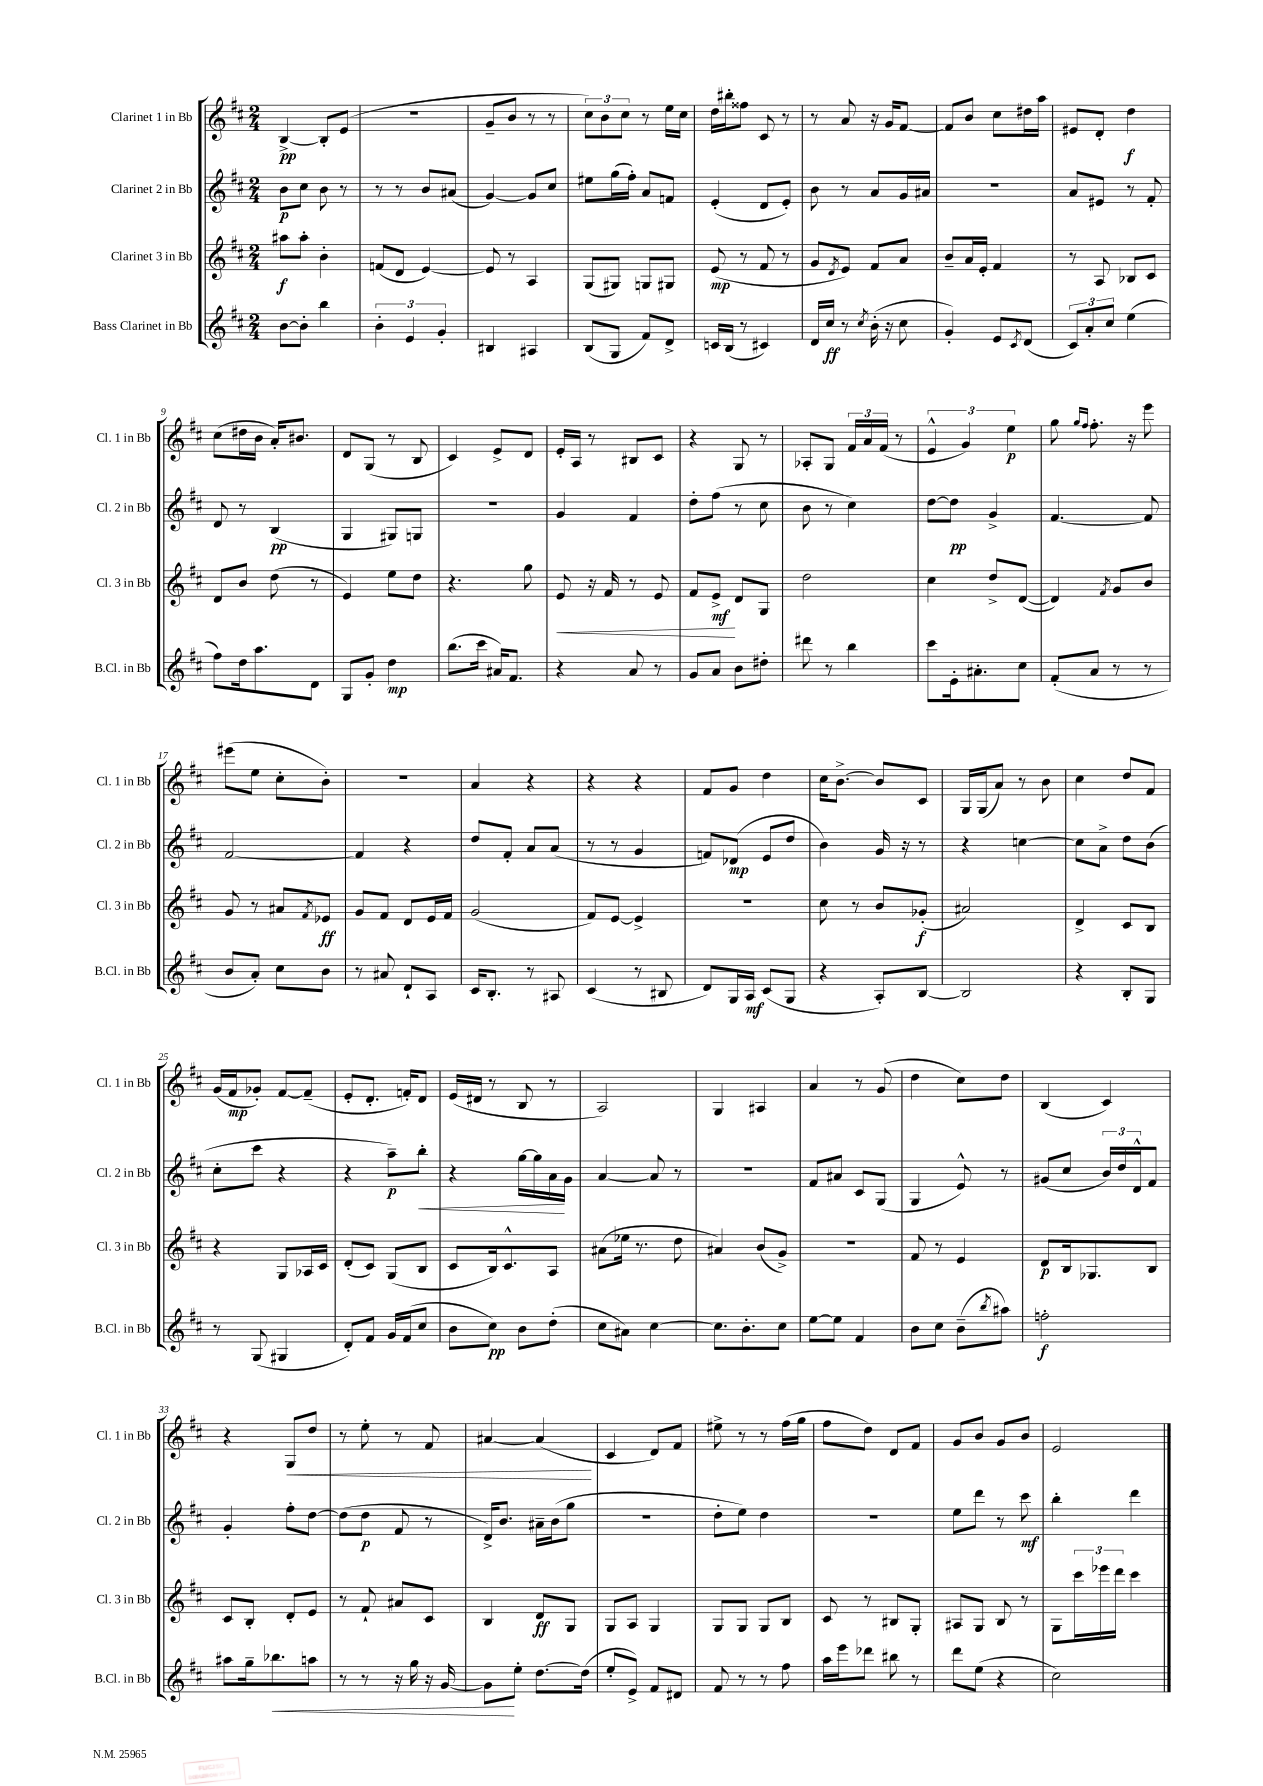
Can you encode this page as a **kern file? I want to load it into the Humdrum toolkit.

**kern	**dynam	**kern	**dynam	**kern	**dynam	**kern	**dynam
*part4	*part4	*part3	*part3	*part2	*part2	*part1	*part1
*staff4	*staff4	*staff3	*staff3	*staff2	*staff2	*staff1	*staff1
*I"Bass Clarinet in Bb	*	*I"Clarinet 3 in Bb	*	*I"Clarinet 2 in Bb	*	*I"Clarinet 1 in Bb	*
*I'B.Cl. in Bb	*	*I'Cl. 3 in Bb	*	*I'Cl. 2 in Bb	*	*I'Cl. 1 in Bb	*
*clefG2	*	*clefG2	*	*clefG2	*	*clefG2	*
*k[f#c#]	*	*k[f#c#]	*	*k[f#c#]	*	*k[f#c#]	*
*M2/4	*	*M2/4	*	*M2/4	*	*M2/4	*
=1	=1	=1	=1	=1	=1	=1	=1
[8b\L	.	8aa#X\L	f	8b\L	p	[4B^/	pp
8b'\J]	.	8aa#'\J	.	8cc#\J	.	.	.
4bb\	.	4b'\	.	8b\	.	8B'/L]	.
.	.	.	.	8r	.	(8e/J	.
=2	=2	=2	=2	=2	=2	=2	=2
6b'\	.	(8fn/L	.	8r	.	2r	.
.	.	8d/J	.	8r	.	.	.
6e/	.	.	.	.	.	.	.
.	.	[4e/)	.	8b/L	.	.	.
6g'/	.	.	.	.	.	.	.
.	.	.	.	(8a#X/J	.	.	.
=3	=3	=3	=3	=3	=3	=3	=3
4B#X/	.	8e/]	.	[4g/)	.	8g~/L	.
.	.	8r	.	.	.	8b/J	.
4A#X/	.	4A/	.	8g/L]	.	8r	.
.	.	.	.	8cc#/J	.	8r	.
=4	=4	=4	=4	=4	=4	=4	=4
(8B/L	.	(8G/L	.	8ee#X\L	.	12cc#\L)	.
.	.	.	.	.	.	12b\	.
8G/J	.	8G#X/J)	.	(16gg\L	.	.	.
.	.	.	.	.	.	12cc#\J	.
.	.	.	.	16ff#'\JJ)	.	.	.
8f#/L)	.	8Gn/L	.	8a/L	.	8r	.
8d^/J	.	8G#X/J	.	8fn/J	.	16ee\LL	.
.	.	.	.	.	.	16cc#\JJ	.
=5	=5	=5	=5	=5	=5	=5	=5
16cn/LL	.	(8e/	mp	(4e'/	.	16dd\LL	.
(16B/JJ	.	.	.	.	.	16bb#X'\J	.
8r	.	8r	.	.	.	8ff##X\J	.
4c#X/)	.	8f#/	.	8d/L	.	8c#/	.
.	.	8r	.	8e'/J)	.	8r	.
=6	=6	=6	=6	=6	=6	=6	=6
16d/LL	.	8g/L	.	8b\	.	8r	.
16cc#/JJ	ff	.	.	.	.	.	.
.	.	8qd/	.	.	.	.	.
8r	.	8e/J)	.	8r	.	8a/	.
8qcc#/	.	.	.	.	.	.	.
(16b'\	.	8f#/L	.	8a/L	.	16r	.
16r	.	.	.	.	.	16g/KL	.
8cc#\	.	8a/J	.	16g/L	.	[8f#/J	.
.	.	.	.	16a#X/JJ	.	.	.
=7	=7	=7	=7	=7	=7	=7	=7
4g'/)	.	8b~/L	.	2r	.	8f#/L]	.
.	.	16a/L	.	.	.	8b/J	.
.	.	16e'/JJ	.	.	.	.	.
8e/L	.	4f#/	.	.	.	8cc#\L	.
8qc#/	.	.	.	.	.	.	.
(8d/J	.	.	.	.	.	16dd#X\L	.
.	.	.	.	.	.	16aa\JJ	.
=8	=8	=8	=8	=8	=8	=8	=8
12c#/L)	.	8r	.	8a/L	.	8e#X/L	.
12a'/	.	.	.	.	.	.	.
.	.	8A/	.	8e#X/J	.	8d'/J	.
12cc#/J	.	.	.	.	.	.	.
(4ee\	.	8B-X/L	.	8r	.	4dd\	f
.	.	8c#/J	.	8f#'/	.	.	.
!!LO:LB:g=z
=9	=9	=9	=9	=9	=9	=9	=9
8ff#\L)	.	8d/L	.	8d/	.	(8cc#\L	.
16dd\k	.	8b/J	.	8r	.	16dd#X\L	.
8.aa\	.	.	.	.	.	16b\JJ	.
.	.	(8dd\	.	(4B/	pp	16a'/KL)	.
.	.	.	.	.	.	8.b#X/J	.
8d\J	.	8r	.	.	.	.	.
=10	=10	=10	=10	=10	=10	=10	=10
8G/L	.	4e/)	.	4G/	.	8d/L	.
8g'/J	.	.	.	.	.	(8G/J	.
4dd\	mp	8ee\L	.	8G#X/L)	.	8r	.
.	.	8dd\J	.	8Gn/J	.	8B/	.
=11	=11	=11	=11	=11	=11	=11	=11
(8.bb\L	.	4.r	.	2r	.	4c#/)	.
16ccc#\Jk	.	.	.	.	.	.	.
16a#X/KL)	.	.	.	.	.	8e^/L	.
8.f#/J	.	.	.	.	.	.	.
.	.	8gg\	.	.	.	8d/J	.
=12	=12	=12	=12	=12	=12	=12	=12
!	!	!	!LO:HP:b	!	!	!	!
4r	.	8e/	<	4g/	.	16e'/LL	.
.	.	.	.	.	.	16A/JJ	.
.	.	16r	.	.	.	8r	.
.	.	16f#/	.	.	.	.	.
8a/	.	8r	.	4f#/	.	8B#X/L	.
8r	.	8e/	.	.	.	8c#/J	.
=13	=13	=13	=13	=13	=13	=13	=13
8g/L	.	8f#/L	.	8dd'\L	.	4r	.
8a/J	.	8e^/J	mf	(8ff#\J	.	.	.
8b\L	.	8d/L	[	8r	.	8G/	.
8dd#X'\J	.	8G/J	.	8cc#\	.	8r	.
=14	=14	=14	=14	=14	=14	=14	=14
8ddd#X\	.	2dd\	.	8b\	.	8A-X'/L	.
8r	.	.	.	8r	.	8G/J	.
4bb\	.	.	.	4cc#\)	.	24f#/LL	.
.	.	.	.	.	.	24a/	.
.	.	.	.	.	.	(24f#/JJ	.
.	.	.	.	.	.	8r	.
=15	=15	=15	=15	=15	=15	=15	=15
8ccc#\L	.	4cc#\	.	[8dd\L	.	6e^^/	.
16e'\k	.	.	.	8dd\J]	pp	.	.
.	.	.	.	.	.	6g/)	.
8.a#X'\	.	.	.	.	.	.	.
.	.	8dd^/L	.	4g^/	.	.	.
.	.	.	.	.	.	6ee\	p
8cc#\J	.	([8d/J	.	.	.	.	.
=16	=16	=16	=16	=16	=16	=16	=16
(8f#'/L	.	4d/])	.	[4.f#/	.	8gg\	.
.	.	.	.	.	.	16qqgg/LL	.
.	.	.	.	.	.	16qqff#/JJ	.
8a/J	.	.	.	.	.	8.ff#'\	.
.	.	8qf#/	.	.	.	.	.
8r	.	8g/L	.	.	.	.	.
.	.	.	.	.	.	16r	.
8r	.	8b/J	.	8f#/]	.	8eee\	.
!!LO:LB:g=z
=17	=17	=17	=17	=17	=17	=17	=17
8b/L	.	8g/	.	[2f#/	.	(8eee#X\L	.
8a'/J)	.	8r	.	.	.	8ee\J	.
8cc#\L	.	8a#X/L	.	.	.	8cc#'\L	.
.	.	8qf#/	.	.	.	.	.
8b\J	.	8e-X/J	ff	.	.	8b'\J)	.
=18	=18	=18	=18	=18	=18	=18	=18
8r	.	8g/L	.	4f#/]	.	2r	.
8a#X/	.	8f#/J	.	.	.	.	.
8d`/L	.	8d/L	.	4r	.	.	.
8A/J	.	16e/L	.	.	.	.	.
.	.	16f#/JJ	.	.	.	.	.
=19	=19	=19	=19	=19	=19	=19	=19
16c#/KL	.	(2g/	.	8dd/L	.	4a/	.
8.B'/J	.	.	.	.	.	.	.
.	.	.	.	8f#'/J	.	.	.
8r	.	.	.	8a/L	.	4r	.
8A#X/	.	.	.	(8a/J	.	.	.
=20	=20	=20	=20	=20	=20	=20	=20
(4c#/	.	8f#/L)	.	8r	.	4r	.
.	.	[8e/J	.	8r	.	.	.
8r	.	4e^/]	.	4g/	.	4r	.
8B#X/	.	.	.	.	.	.	.
=21	=21	=21	=21	=21	=21	=21	=21
8d/L)	.	2r	.	8fn/L)	.	8f#/L	.
16G/L	.	.	.	(8d-X/J	mp	8g/J	.
16A/JJ	mf	.	.	.	.	.	.
(8c#/L	.	.	.	8e/L	.	4dd\	.
8G/J	.	.	.	8dd/J	.	.	.
=22	=22	=22	=22	=22	=22	=22	=22
4r	.	8cc#\	.	4b\)	.	16cc#\KL	.
.	.	.	.	.	.	[8.b^\J	.
.	.	8r	.	.	.	.	.
8A'/L)	.	8b/L	.	16g/	.	8b/L]	.
.	.	.	.	16r	.	.	.
[8B/J	.	(8g-X'/J	f	8r	.	8c#/J	.
=23	=23	=23	=23	=23	=23	=23	=23
2B/]	.	2a#X/)	.	4r	.	16G/LL	.
.	.	.	.	.	.	(16G/J	.
.	.	.	.	.	.	8a/J)	.
.	.	.	.	[4ccn\	.	8r	.
.	.	.	.	.	.	8b\	.
=24	=24	=24	=24	=24	=24	=24	=24
4r	.	4d^/	.	8cc\L]	.	4cc#\	.
.	.	.	.	8a^\J	.	.	.
8B'/L	.	8c#/L	.	8dd\L	.	8dd/L	.
8G/J	.	8B/J	.	(8b\J	.	8f#/J	.
!!LO:LB:g=z
=25	=25	=25	=25	=25	=25	=25	=25
8r	.	4r	.	8cc#'\L	.	(16g/LL	.
.	.	.	.	.	.	16f#/J	mp
(8G/	.	.	.	8ccc#\J	.	8g-X'/J)	.
4G#X/	.	8G/L	.	4r	.	[8f#/L	.
.	.	16A-X/L	.	.	.	(8f#~/J]	.
.	.	16c#/JJ	.	.	.	.	.
=26	=26	=26	=26	=26	=26	=26	=26
8d'/L)	.	(8d'/L	.	4r	.	8e'/L	.
8f#/J	.	8c#/J)	.	.	.	8.d'/J	.
16g/LL	.	(8G/L	.	8aa~\L)	p	.	.
(16f#/J	.	.	.	.	.	16fn'/KL)	.
!	!	!	!	!	!LO:HP:b	!	!
8cc#/J	.	8B/J	.	8bb'\J	<	8d/J	.
=27	=27	=27	=27	=27	=27	=27	=27
8b\L	.	8c#/L	.	4r	.	(16e/LL	.
.	.	.	.	.	.	16d#X/JJ	.
8cc#\J)	pp	16B/k)	.	.	.	8r	.
.	.	8.c#^^/	.	.	.	.	.
8b\L	.	.	.	[16gg\LL	.	8B/	.
.	.	.	.	16gg\]	.	.	.
(8dd'\J	.	8A/J	.	16a\	.	8r	.
.	.	.	.	16g\JJ	[	.	.
=28	=28	=28	=28	=28	=28	=28	=28
8cc#\L	.	(8a#X\L	.	[4a/	.	2A/)	.
8a#X\J)	.	16ee-X\Jk	.	.	.	.	.
.	.	8.r	.	.	.	.	.
[4cc#\	.	.	.	8a/]	.	.	.
.	.	8dd\	.	8r	.	.	.
=29	=29	=29	=29	=29	=29	=29	=29
8.cc#\L]	.	4a#X/)	.	2r	.	4G/	.
8.b'\	.	.	.	.	.	.	.
.	.	(8b/L	.	.	.	4A#X/	.
8cc#\J	.	8g^/J)	.	.	.	.	.
=30	=30	=30	=30	=30	=30	=30	=30
[8ee\L	.	2r	.	8f#/L	.	4a/	.
8ee\J]	.	.	.	8a#X/J	.	.	.
4f#/	.	.	.	8c#/L	.	8r	.
.	.	.	.	(8G/J	.	(8g/	.
=31	=31	=31	=31	=31	=31	=31	=31
8b\L	.	8f#/	.	4G/	.	4dd\	.
8cc#\J	.	8r	.	.	.	.	.
(8b~\L	.	4e/	.	8e^^/)	.	8cc#\L)	.
8qbb/	.	.	.	.	.	.	.
8aa#X\J)	.	.	.	8r	.	8dd\J	.
=32	=32	=32	=32	=32	=32	=32	=32
2ffn'\	f	8d/L	p	(8g#X/L	.	(4B/	.
.	.	16B/k	.	8cc#/J	.	.	.
.	.	8.G-X/	.	.	.	.	.
.	.	.	.	24b/LL)	.	4c#/)	.
.	.	.	.	24dd/	.	.	.
.	.	.	.	24d^^/J	.	.	.
.	.	8B/J	.	8f#/J	.	.	.
!!LO:LB:g=z
=33	=33	=33	=33	=33	=33	=33	=33
8aa#X\L	.	8c#/L	.	4g'/	.	4r	.
16gg~\k	.	8B'/J	.	.	.	.	.
!	!LO:HP:b	!	!	!	!	!	!
8.bb-X\	<	.	.	.	.	.	.
!	!	!	!	!	!	!	!LO:HP:b
.	.	8d'/L	.	8ff#'\L	.	8G/L	<
8aan\J	.	8e/J	.	[8dd\J	.	8dd/J	.
=34	=34	=34	=34	=34	=34	=34	=34
8r	.	8r	.	(8dd\L]	.	8r	.
8r	.	8f#`/	.	8dd\J	p	8ee'\	.
16r	.	8a#X/L	.	8f#/	.	8r	.
16gg\	.	.	.	.	.	.	.
16r	.	8c#/J	.	8r	.	8f#/	.
[16g/	.	.	.	.	.	.	.
=35	=35	=35	=35	=35	=35	=35	=35
8g\L]	.	4B/	.	16d^/KL)	.	[4a#X/	.
.	.	.	.	8.b/J	.	.	.
8ee'\J	[	.	.	.	.	.	.
[8.dd\L	.	8d/L	ff	16a#X~\LL	.	(4a#/]	.
.	.	.	.	(16b\J	.	.	.
.	.	8G/J	.	8gg\J	.	.	.
(16dd\Jk]	.	.	.	.	.	.	.
.	.	.	.	.	.	.	[
=36	=36	=36	=36	=36	=36	=36	=36
8ee'/L	.	8G/L	.	2r	.	4c#/	.
8e^/J)	.	8A/J	.	.	.	.	.
8f#/L	.	4G/	.	.	.	8d/L)	.
8d#X/J	.	.	.	.	.	8f#/J	.
=37	=37	=37	=37	=37	=37	=37	=37
8f#/	.	8G/L	.	8dd'\L	.	8ee#X^\	.
8r	.	8G/J	.	8ee\J)	.	8r	.
8r	.	8G/L	.	4dd\	.	8r	.
8ff#\	.	8B/J	.	.	.	(16ff#\LL	.
.	.	.	.	.	.	16gg\JJ	.
=38	=38	=38	=38	=38	=38	=38	=38
16aa\LL	.	8c#/	.	2r	.	8ff#\L	.
16eee\J	.	.	.	.	.	.	.
8ddd-X\J	.	8r	.	.	.	8dd\J)	.
8bb#X\	.	8B#X/L	.	.	.	8d/L	.
8r	.	8G'/J	.	.	.	8f#/J	.
=39	=39	=39	=39	=39	=39	=39	=39
8ddd\L	.	8A#X/L	.	8ee\L	.	8g/L	.
(8ee\J	.	8G/J	.	8ddd\J	.	8b/J	.
4r	.	8B/	.	8r	.	8g/L	.
.	.	8r	.	8ccc#\	mf	8b/J	.
=40	=40	=40	=40	=40	=40	=40	=40
2cc#\)	.	8G\L	.	4bb'\	.	2e/	.
.	.	24ccc#\L	.	.	.	.	.
.	.	24eee-X\	.	.	.	.	.
.	.	24ddd\JJ	.	.	.	.	.
.	.	4ccc#\	.	4ddd\	.	.	.
==	==	==	==	==	==	==	==
*-	*-	*-	*-	*-	*-	*-	*-
